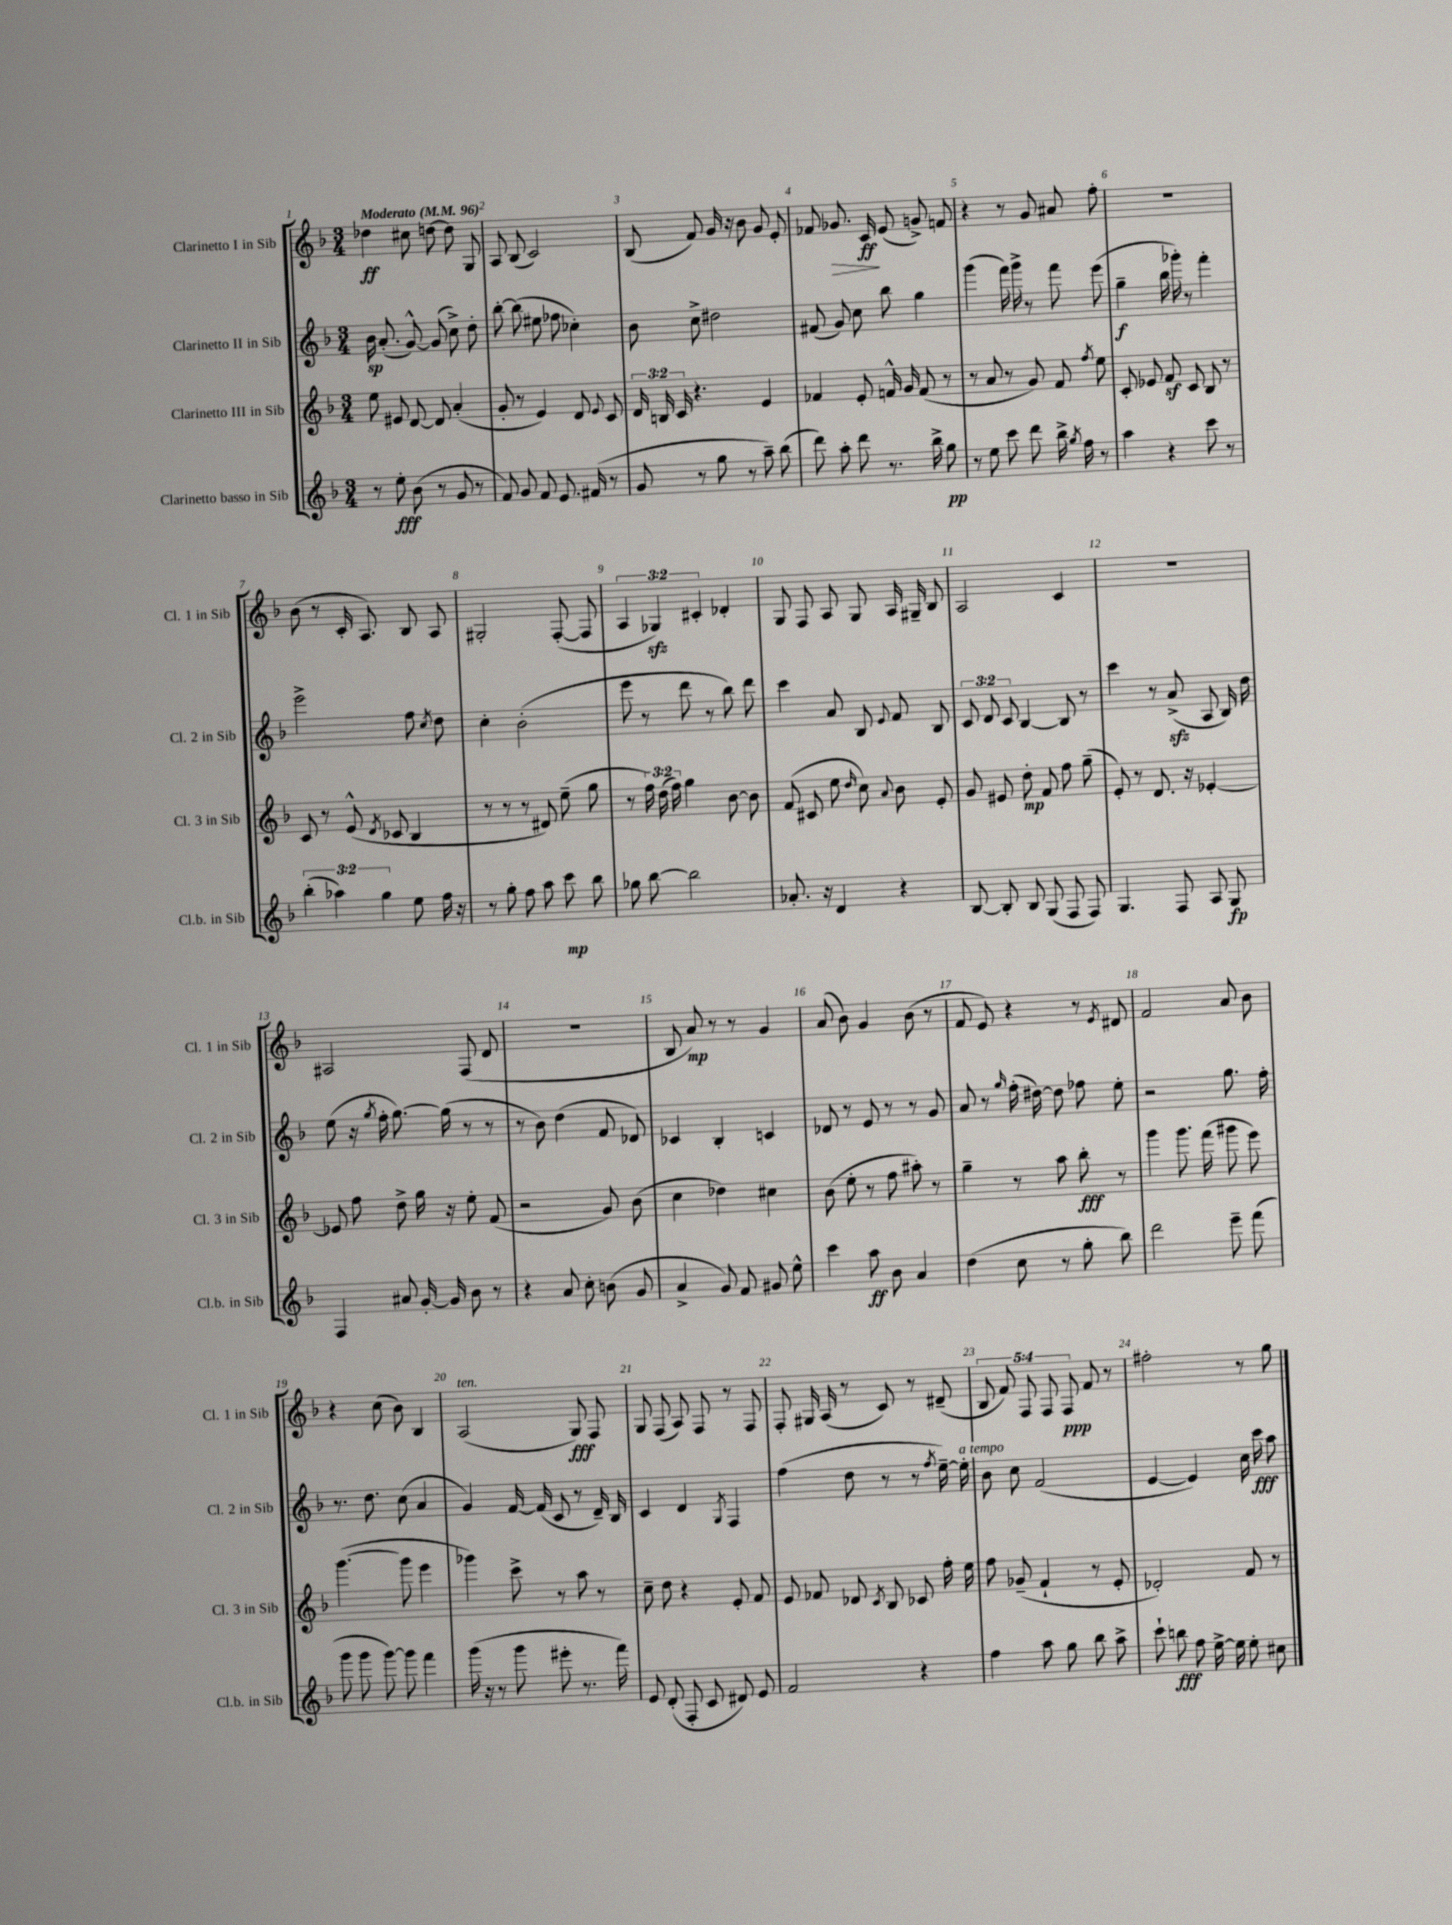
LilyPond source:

<<
\new StaffGroup <<
\new Staff = "s0" \with { instrumentName = "Clarinetto I in Sib" shortInstrumentName = "Cl. 1 in Sib" } {
    \clef treble \key f \major \numericTimeSignature \time 3/4 \override Staff.TupletNumber.text = #tuplet-number::calc-fraction-text \tempo "Moderato" 4 = 96
    \autoBeamOff des''4\ff cis''8 d''8~ d''8 g8 |
    a8 bes8( c'2) |
    bes8( f'8) g'16 r16 bes'8 g'8 e'8-. |
    fes'8 ges'8.\> c'16\ff\! e'8( g'8->) f'8 |
    r4 r8 g'8 ais'8 f''8-. |
    R2. |
    bes'8( r8 c'16-. a8.) bes8 a8 |
    gis2-. f8~-.( f8 |
    \tuplet 3/2 { a4 ges4\sfz) cis'4-. } des'4-. |
    g8 f8 a8 g8 a16 gis16-- bes8 |
    a2 c'4 |
    R2. |
    ais2 f8( d'8 |
    R2. |
    bes8 a'8\mp) r8 r8 g'4 |
    a'8( bes'8) g'4 bes'8( r8 |
    f'8 e'8) r4 r8 \acciaccatura { e'8 } dis'8 |
    f'2 a'8 bes'8 |
    r4 c''8( bes'8) bes4 |
    a2^\markup { \italic "ten." }( g8\fff) f8 |
    g8 f8( a8) f8 r8 f8 |
    f8-. gis16 a16( r8 c'8) r8 dis'8--( |
    \tuplet 5/4 { bes8 f'8) f8 f8 f8\ppp } f'8 r8 |
    fis''2-. r8 g''8 \bar "|." |
}
\new Staff = "s1" \with { instrumentName = "Clarinetto II in Sib" shortInstrumentName = "Cl. 2 in Sib" } {
    \clef treble \key f \major \numericTimeSignature \time 3/4 \override Staff.TupletNumber.text = #tuplet-number::calc-fraction-text
    \autoBeamOff bes'16\sp a'8.-.( g'8~-^) g'8( c''8->) d''8-. |
    bes''8~-. bes''8( eis''8 fes''8 ces''4-.) |
    bes'8 c''8-> dis''2 |
    fis'8( g'8) c''8 bes''8 g''4 |
    g'''4( f'''16) g'''16-> r8 f'''8 e'''8( |
    g''4--\f bes''16 ges'''16-.) r8 f'''4-. |
    e'''2-> f''8 \acciaccatura { c''8 } d''8 |
    c''4-. bes'2-.( |
    e'''8 r8 d'''8 r8 bes''8) d'''8 |
    c'''4 a'8 bes8 \appoggiatura { e'8 } f'8 bes8 |
    \tuplet 3/2 { c'8 d'8 c'8 } bes4~ bes8 r8 |
    c'''4 r8 a'8->\sfz( a8 bes16) d''16 |
    e''8( r16 \acciaccatura { g''8 } f''16-. g''8.~) g''16( r8 r8 |
    r8 bes'8) d''4( f'8 des'8) |
    ces'4 bes4-. c'4 |
    des'8 r8 e'8 r8 r8 g'8 |
    a'8 r8 \grace { g''16 } f''16-.( dis''16~) dis''8 fes''8 e''8-. |
    r2 g''8. f''16-. |
    r8. d''8. c''8( a'4 |
    g'4) f'16~ f'16( c'8 r8 d'16--) bes16 |
    c'4 d'4 \acciaccatura { g8 } f4 |
    f''4( d''8 r8 r8 \acciaccatura { f''8 } e''16~--) e''16-.^\markup { \italic "a tempo" } |
    bes'8 c''8 f'2( |
    e'4~ e'4) c''16 c'''16\fff a''8 \bar "|." |
}
\new Staff = "s2" \with { instrumentName = "Clarinetto III in Sib" shortInstrumentName = "Cl. 3 in Sib" } {
    \clef treble \key f \major \numericTimeSignature \time 3/4 \override Staff.TupletNumber.text = #tuplet-number::calc-fraction-text
    \autoBeamOff e''8 eis'8 d'8~ d'8 a'4-.( |
    g'8-. r8 e'4) d'8 \appoggiatura { e'8 } c'8 |
    \tuplet 3/2 { d'16 b16 c'16 } r4. e'4 |
    fes'4 e'8-. f'16-^ g'16 f'8( r8 |
    r8 a'8 r8 g'8) f'8 \acciaccatura { f''8 } e''8 |
    c'8-. ees'8 f'8\sf c'8 bes8 r8 |
    c'8 r8 e'8-^( \acciaccatura { d'8 } ces'8 bes4 |
    r8 r8 r8 dis'8) e''8--( g''8 |
    r8 \tuplet 3/2 { f''16) d''16( f''16) } g''4 bes'8~ bes'8 |
    f'8( cis'8 e''8 \grace { d''16 } c''8) \appoggiatura { a'8 } bes'8 e'8-. |
    g'8 eis'8 d''8-.\mp f'8 f''8 g''8--( |
    e'8-.) r8 d'8. r16 ees'4~-. |
    ees'8 f''8 d''8-> g''16 r16 e''8-. f'8( |
    r2 g'8) bes'8( |
    c''4 des''4) cis''4 |
    bes'8( e''8-. r8 f''8 ais''8-.) r8 |
    g''4-- r8 a''8 bes''8-.\fff r8 |
    g'''4 g'''8. f'''16( gis'''8 e'''8) |
    g'''4.~( g'''8 e'''4 |
    ges'''4) c'''8-> r8 a''8 r8 |
    c''8-- d''8 r4 e'8-. f'8 |
    e'8 fes'8 des'8 \acciaccatura { c'8 } bes8 ces'8 f''16-. e''16 |
    f''8 ges'8--( f'4-! r8 e'8-. |
    des'2-.) f'8 r8 \bar "|." |
}
\new Staff = "s3" \with { instrumentName = "Clarinetto basso in Sib" shortInstrumentName = "Cl.b. in Sib" } {
    \clef treble \key f \major \numericTimeSignature \time 3/4 \override Staff.TupletNumber.text = #tuplet-number::calc-fraction-text
    \autoBeamOff r8 e''8-.\fff bes'8( r8 g'8 r8 |
    f'8) g'8 f'8 e'8. fis'16( r8 |
    g'8 r8 g''8 r8 a''8--) bes''8( |
    d'''8) a''8-. d'''8 r8. bes''16-> g''8\pp |
    r8 e''8 c'''8 d'''8 bes''16-> \acciaccatura { g''8 } f''16 r8 |
    a''4 r4 c'''8 r8 |
    \tuplet 3/2 { bes''4-.( aes''4) g''4 } e''8 f''16 r16 |
    r8 g''8-. f''8 a''8 c'''8\mp bes''8 |
    ges''8 bes''8~ bes''2 |
    aes'8.-. r16 d'4 r4 |
    bes8~ bes8-. bes8 g8( f8 f8) |
    g4. f8 a8 g8\fp |
    f4 ais'8 g'16~-. g'16 bes'8 r8 |
    r4 a'8 c''8-. b'8( g'8 |
    a'4-> g'8) f'8 gis'8 e''8-^ |
    c'''4 a''8\ff bes'8 a'4 |
    d''4( c''8 r8 g''8-. bes''8) |
    d'''2 e'''8-- f'''8( |
    g'''8 g'''8 g'''8~) g'''8 f'''4 |
    g'''16( r16 r8 g'''8 eis'''8-. r8. f'''16) |
    e'8 d'8-.( f8-. c'8 dis'8) e'8 |
    f'2 r4 |
    f''4 a''8 g''8 bes''8 a''8-> |
    c'''8-! b''8\fff f''8 e''16~-> e''16 e''8-. cis''8 \bar "|." |
}
>>
>>
\layout { \context { \Score \override BarNumber.break-visibility = ##(#f #t #t) barNumberVisibility = #all-bar-numbers-visible } }
